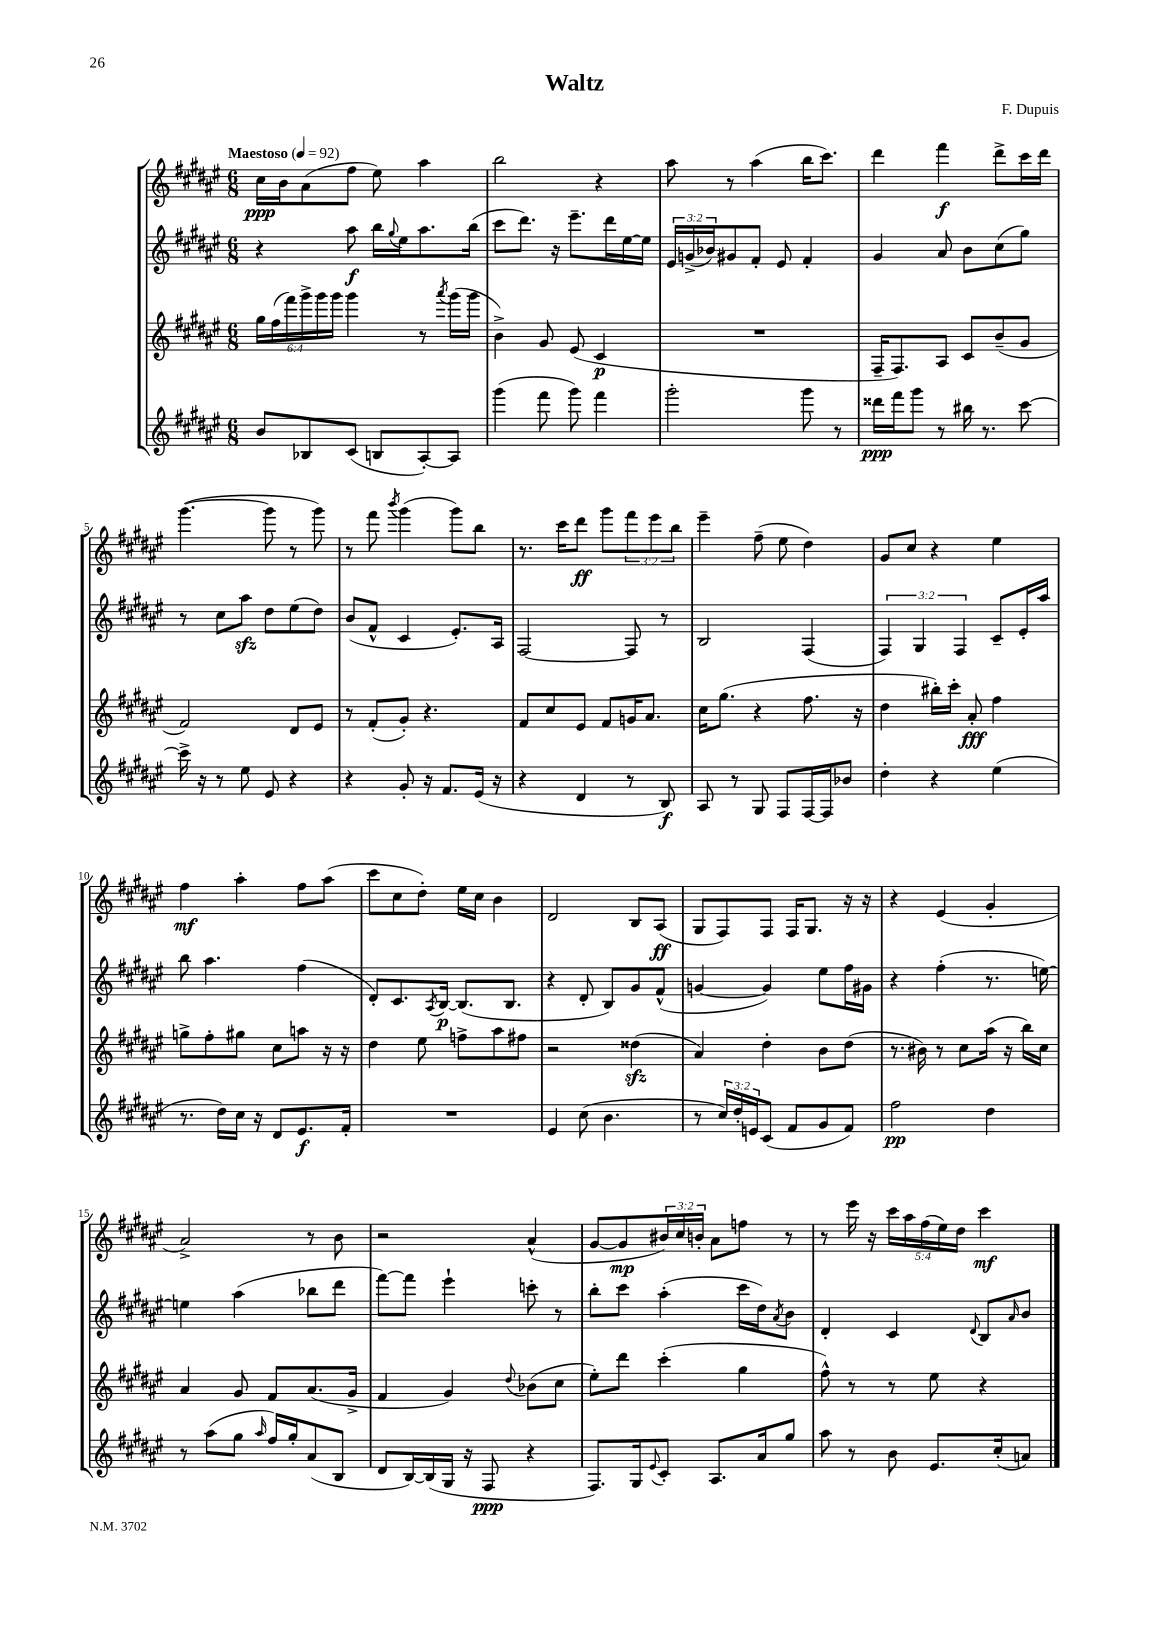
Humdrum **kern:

**kern	**dynam	**kern	**dynam	**kern	**dynam	**kern	**dynam
*part4	*part4	*part3	*part3	*part2	*part2	*part1	*part1
*staff4	*staff4	*staff3	*staff3	*staff2	*staff2	*staff1	*staff1
*clefG2	*	*clefG2	*	*clefG2	*	*clefG2	*
*k[f#c#g#d#a#e#]	*	*k[f#c#g#d#a#e#]	*	*k[f#c#g#d#a#e#]	*	*k[f#c#g#d#a#e#]	*
*M6/8	*	*M6/8	*	*M6/8	*	*M6/8	*
*MM92	*	*MM92	*	*MM92	*	*MM92	*
=1	=1	=1	=1	=1	=1	=1	=1
!	!	!	!	!	!	!LO:TX:a:B:t=Maestoso	!
8b/L	.	24gg#\LL	.	4r	.	16cc#\LL	ppp
.	.	(24ff#\	.	.	.	.	.
.	.	.	.	.	.	16b\J	.
.	.	24fff#\)	.	.	.	.	.
8B-X/	.	24ggg#^\	.	.	.	(8a#\	.
.	.	24ggg#\	.	.	.	.	.
.	.	24ggg#\JJ	.	.	.	.	.
(8c#/J	.	4ggg#\	.	8aa#\	f	8ff#\J	.
8Bn/L	.	.	.	16bb\LL	.	8ee#\)	.
.	.	.	.	8qqgg#/	.	.	.
.	.	.	.	16ee#\J	.	.	.
[8A#'/)	.	8r	.	8.aa#\	.	4aa#\	.
.	.	8qaaa#/	.	.	.	.	.
8A#/J]	.	(16ggg#\LL	.	.	.	.	.
.	.	16ggg#\JJ	.	(16bb\Jk	.	.	.
=2	=2	=2	=2	=2	=2	=2	=2
(4ggg#\	.	4b^\)	.	8ccc#\L	.	2bb\	.
.	.	.	.	8.ddd#\J)	.	.	.
8fff#\	.	8g#/	.	.	.	.	.
.	.	.	.	16r	.	.	.
8ggg#\)	.	(8e#/	.	8.eee#~\L	.	.	.
4fff#\	.	4c#/	p	.	.	4r	.
.	.	.	.	16ddd#\L	.	.	.
.	.	.	.	[16ee#\	.	.	.
.	.	.	.	16ee#\JJ]	.	.	.
=3	=3	=3	=3	=3	=3	=3	=3
2ggg#'\	.	2.r	.	24e#/LL	.	8aa#\	.
.	.	.	.	(24gn^/	.	.	.
.	.	.	.	24b-X/J)	.	.	.
.	.	.	.	8g#X/	.	8r	.
.	.	.	.	8f#'/J	.	(4aa#\	.
.	.	.	.	8e#/	.	.	.
8ggg#\	.	.	.	4f#'/	.	16bb\KL	.
.	.	.	.	.	.	8.ccc#\J)	.
8r	.	.	.	.	.	.	.
=4	=4	=4	=4	=4	=4	=4	=4
16ddd##X\LL	ppp	16F#~/KL	.	4g#/	.	4ddd#\	.
16fff#\J	.	8.F#/)	.	.	.	.	.
8ggg#\J	.	.	.	.	.	.	.
8r	.	8A#/J	.	8a#/	.	4fff#\	f
16bb#X\	.	8c#/L	.	8b\L	.	.	.
8.r	.	.	.	.	.	.	.
.	.	(8b~/	.	(8cc#\	.	8ddd#^\L	.
[8ccc#\	.	8g#/J	.	8gg#\J)	.	16ccc#\L	.
.	.	.	.	.	.	16ddd#\JJ	.
!!LO:LB:g=z
=5	=5	=5	=5	=5	=5	=5	=5
16ccc#^\]	.	2f#/)	.	8r	.	([4.ggg#\	.
16r	.	.	.	.	.	.	.
8r	.	.	.	8cc#\L	.	.	.
8ee#\	.	.	.	8aa#zz\J	.	.	.
8e#/	.	.	.	8dd#\L	.	8ggg#\]	.
4r	.	8d#/L	.	(8ee#\	.	8r	.
.	.	8e#/J	.	8dd#\J)	.	8ggg#\)	.
=6	=6	=6	=6	=6	=6	=6	=6
4r	.	8r	.	(8b/L	.	8r	.
.	.	(8f#'/L	.	8f#^^/J	.	8fff#\	.
.	.	.	.	.	.	8qbbb/	.
8g#'/	.	8g#'/J)	.	4c#/	.	(4ggg#\	.
16r	.	4.r	.	.	.	.	.
8.f#/L	.	.	.	.	.	.	.
.	.	.	.	8.e#'/L)	.	8ggg#\L)	.
(16e#/Jk	.	.	.	.	.	8bb\J	.
16r	.	.	.	16A#/Jk	.	.	.
=7	=7	=7	=7	=7	=7	=7	=7
4r	.	8f#/L	.	[2F#/	.	8.r	.
.	.	8cc#/	.	.	.	.	.
.	.	.	.	.	.	16ccc#\KL	.
4d#/	.	8e#/J	.	.	.	8ddd#\J	ff
.	.	8f#/L	.	.	.	8ggg#\L	.
8r	.	16gn/K	.	8F#/]	.	12fff#\	.
.	.	8.a#/J	.	.	.	.	.
.	.	.	.	.	.	12eee#\	.
8B/)	f	.	.	8r	.	.	.
.	.	.	.	.	.	12bb\J	.
=8	=8	=8	=8	=8	=8	=8	=8
8A#/	.	16cc#\KL	.	2B/	.	4eee#~\	.
.	.	(8.gg#\J	.	.	.	.	.
8r	.	.	.	.	.	.	.
8G#/	.	4r	.	.	.	(8ff#~\	.
8F#/L	.	.	.	.	.	8ee#\	.
[16F#/L	.	8.ff#\	.	(4F#/	.	4dd#\)	.
16F#/J]	.	.	.	.	.	.	.
8b-X/J	.	.	.	.	.	.	.
.	.	16r	.	.	.	.	.
=9	=9	=9	=9	=9	=9	=9	=9
4dd#'\	.	4dd#\	.	6F#/)	.	8g#/L	.
.	.	.	.	.	.	8cc#/J	.
.	.	.	.	6G#/	.	.	.
4r	.	16bb#X'\LL)	.	.	.	4r	.
.	.	16ccc#'\JJ	.	.	.	.	.
.	.	.	.	6F#/	.	.	.
.	.	8a#'/	fff	.	.	.	.
(4ee#\	.	4ff#\	.	8c#~/L	.	4ee#\	.
.	.	.	.	16e#'/L	.	.	.
.	.	.	.	16aa#/JJ	.	.	.
!!LO:LB:g=z
=10	=10	=10	=10	=10	=10	=10	=10
8.r	.	8ggn^\L	.	8bb\	.	4ff#\	mf
.	.	8ff#'\	.	4.aa#\	.	.	.
16dd#\LL)	.	.	.	.	.	.	.
16cc#\JJ	.	8gg#X\J	.	.	.	4aa#'\	.
16r	.	.	.	.	.	.	.
8d#/L	.	8cc#\L	.	.	.	.	.
8.e#/	f	8aan\J	.	(4ff#\	.	8ff#\L	.
.	.	16r	.	.	.	(8aa#\J	.
16f#'/Jk	.	16r	.	.	.	.	.
=11	=11	=11	=11	=11	=11	=11	=11
2.r	.	4dd#\	.	8d#'/L)	.	8ccc#\L	.
.	.	.	.	8.c#/	.	8cc#\	.
.	.	8ee#\	.	.	.	8dd#'\J)	.
.	.	.	.	8qA#/	.	.	.
.	.	.	.	[16B/Jk	p	.	.
.	.	8ffn^\L	.	(8.B/L]	.	16ee#\LL	.
.	.	.	.	.	.	16cc#\JJ	.
.	.	8aa#\	.	.	.	4b\	.
.	.	.	.	8.B/J	.	.	.
.	.	8ff#X\J	.	.	.	.	.
=12	=12	=12	=12	=12	=12	=12	=12
4e#/	.	2r	.	4r	.	2d#/	.
(8cc#\	.	.	.	8d#'/	.	.	.
4.b\	.	.	.	8B/L)	.	.	.
.	.	(4dd##Xzz\	.	8g#/	.	8B/L	.
.	.	.	.	(8f#^^/J	.	(8A#/J	ff
=13	=13	=13	=13	=13	=13	=13	=13
8r	.	4a#/)	.	[4gn/	.	8G#/L	.
24cc#/LL)	.	.	.	.	.	8F#/)	.
24dd#'/	.	.	.	.	.	.	.
24en/J	.	.	.	.	.	.	.
(8c#/J	.	4dd#'\	.	4g/])	.	8F#/J	.
8f#/L	.	.	.	.	.	16F#/KL	.
.	.	.	.	.	.	8.G#/J	.
8g#/	.	8b\L	.	8ee#\L	.	.	.
8f#/J)	.	(8dd#\J	.	16ff#\L	.	16r	.
.	.	.	.	16g#X\JJ	.	16r	.
=14	=14	=14	=14	=14	=14	=14	=14
2ff#\	pp	8.r	.	4r	.	4r	.
.	.	16b#X\)	.	.	.	.	.
.	.	8r	.	(4ff#'\	.	(4e#/	.
.	.	8cc#\L	.	.	.	.	.
4dd#\	.	(16aa#\Jk	.	8.r	.	4g#'/	.
.	.	16r	.	.	.	.	.
.	.	16bb\LL)	.	.	.	.	.
.	.	16cc#\JJ	.	[16een\)	.	.	.
!!LO:LB:g=z
=15	=15	=15	=15	=15	=15	=15	=15
8r	.	4a#/	.	4een\]	.	2a#^/)	.
(8aa#\L	.	.	.	.	.	.	.
8gg#\J	.	8g#/	.	(4aa#\	.	.	.
16qqaa#/	.	.	.	.	.	.	.
16ff#/LL)	.	8f#/L	.	.	.	.	.
16gg#'/J	.	.	.	.	.	.	.
(8a#/	.	(8.a#/	.	8bb-X\L	.	8r	.
8B/J	.	.	.	8ddd#\J	.	8b\	.
.	.	16g#^/Jk	.	.	.	.	.
=16	=16	=16	=16	=16	=16	=16	=16
8d#/L	.	4f#/	.	[8fff#\L)	.	2r	.
[16B/L)	.	.	.	8fff#\J]	.	.	.
(16B/]	.	.	.	.	.	.	.
16G#/JJ	.	4g#/)	.	4eee#`\	.	.	.
16r	.	.	.	.	.	.	.
8F#/	ppp	.	.	.	.	.	.
.	.	8qqdd#/	.	.	.	.	.
4r	.	(8b-X\L	.	8cccn'\	.	(4a#^^/	.
.	.	8cc#\J	.	8r	.	.	.
=17	=17	=17	=17	=17	=17	=17	=17
8.F#/L)	.	8ee#'\L)	.	8bb'\L	.	[8g#/L	.
.	.	8ddd#\J	.	8ccc#\J	.	8g#/]	mp
16G#/k	.	.	.	.	.	.	.
8qqe#/	.	.	.	.	.	.	.
8c#'/J	.	(4ccc#'\	.	(4aa#'\	.	24b#X/L)	.
.	.	.	.	.	.	24cc#/	.
.	.	.	.	.	.	24bn'/JJ	.
8.A#/L	.	.	.	.	.	8a#\L	.
.	.	4gg#\	.	16ccc#\LL	.	8ffn\J	.
16a#/k	.	.	.	16dd#\J)	.	.	.
.	.	.	.	8qa#/	.	.	.
8gg#/J	.	.	.	8b\J	.	8r	.
=18	=18	=18	=18	=18	=18	=18	=18
8aa#\	.	8ff#^^\)	.	4d#'/	.	8r	.
8r	.	8r	.	.	.	16eee#\	.
.	.	.	.	.	.	16r	.
8b\	.	8r	.	4c#/	.	20ccc#\LL	.
.	.	.	.	.	.	20aa#\	.
.	.	.	.	.	.	(20ff#\	.
8.e#/L	.	8ee#\	.	.	.	.	.
.	.	.	.	.	.	20ee#\)	.
.	.	.	.	.	.	20dd#\JJ	.
.	.	.	.	8qqd#/	.	.	.
.	.	4r	.	8B/L	.	4ccc#\	mf
(16cc#'/k	.	.	.	.	.	.	.
.	.	.	.	16qqa#/	.	.	.
8an/J)	.	.	.	8b/J	.	.	.
==	==	==	==	==	==	==	==
*-	*-	*-	*-	*-	*-	*-	*-
